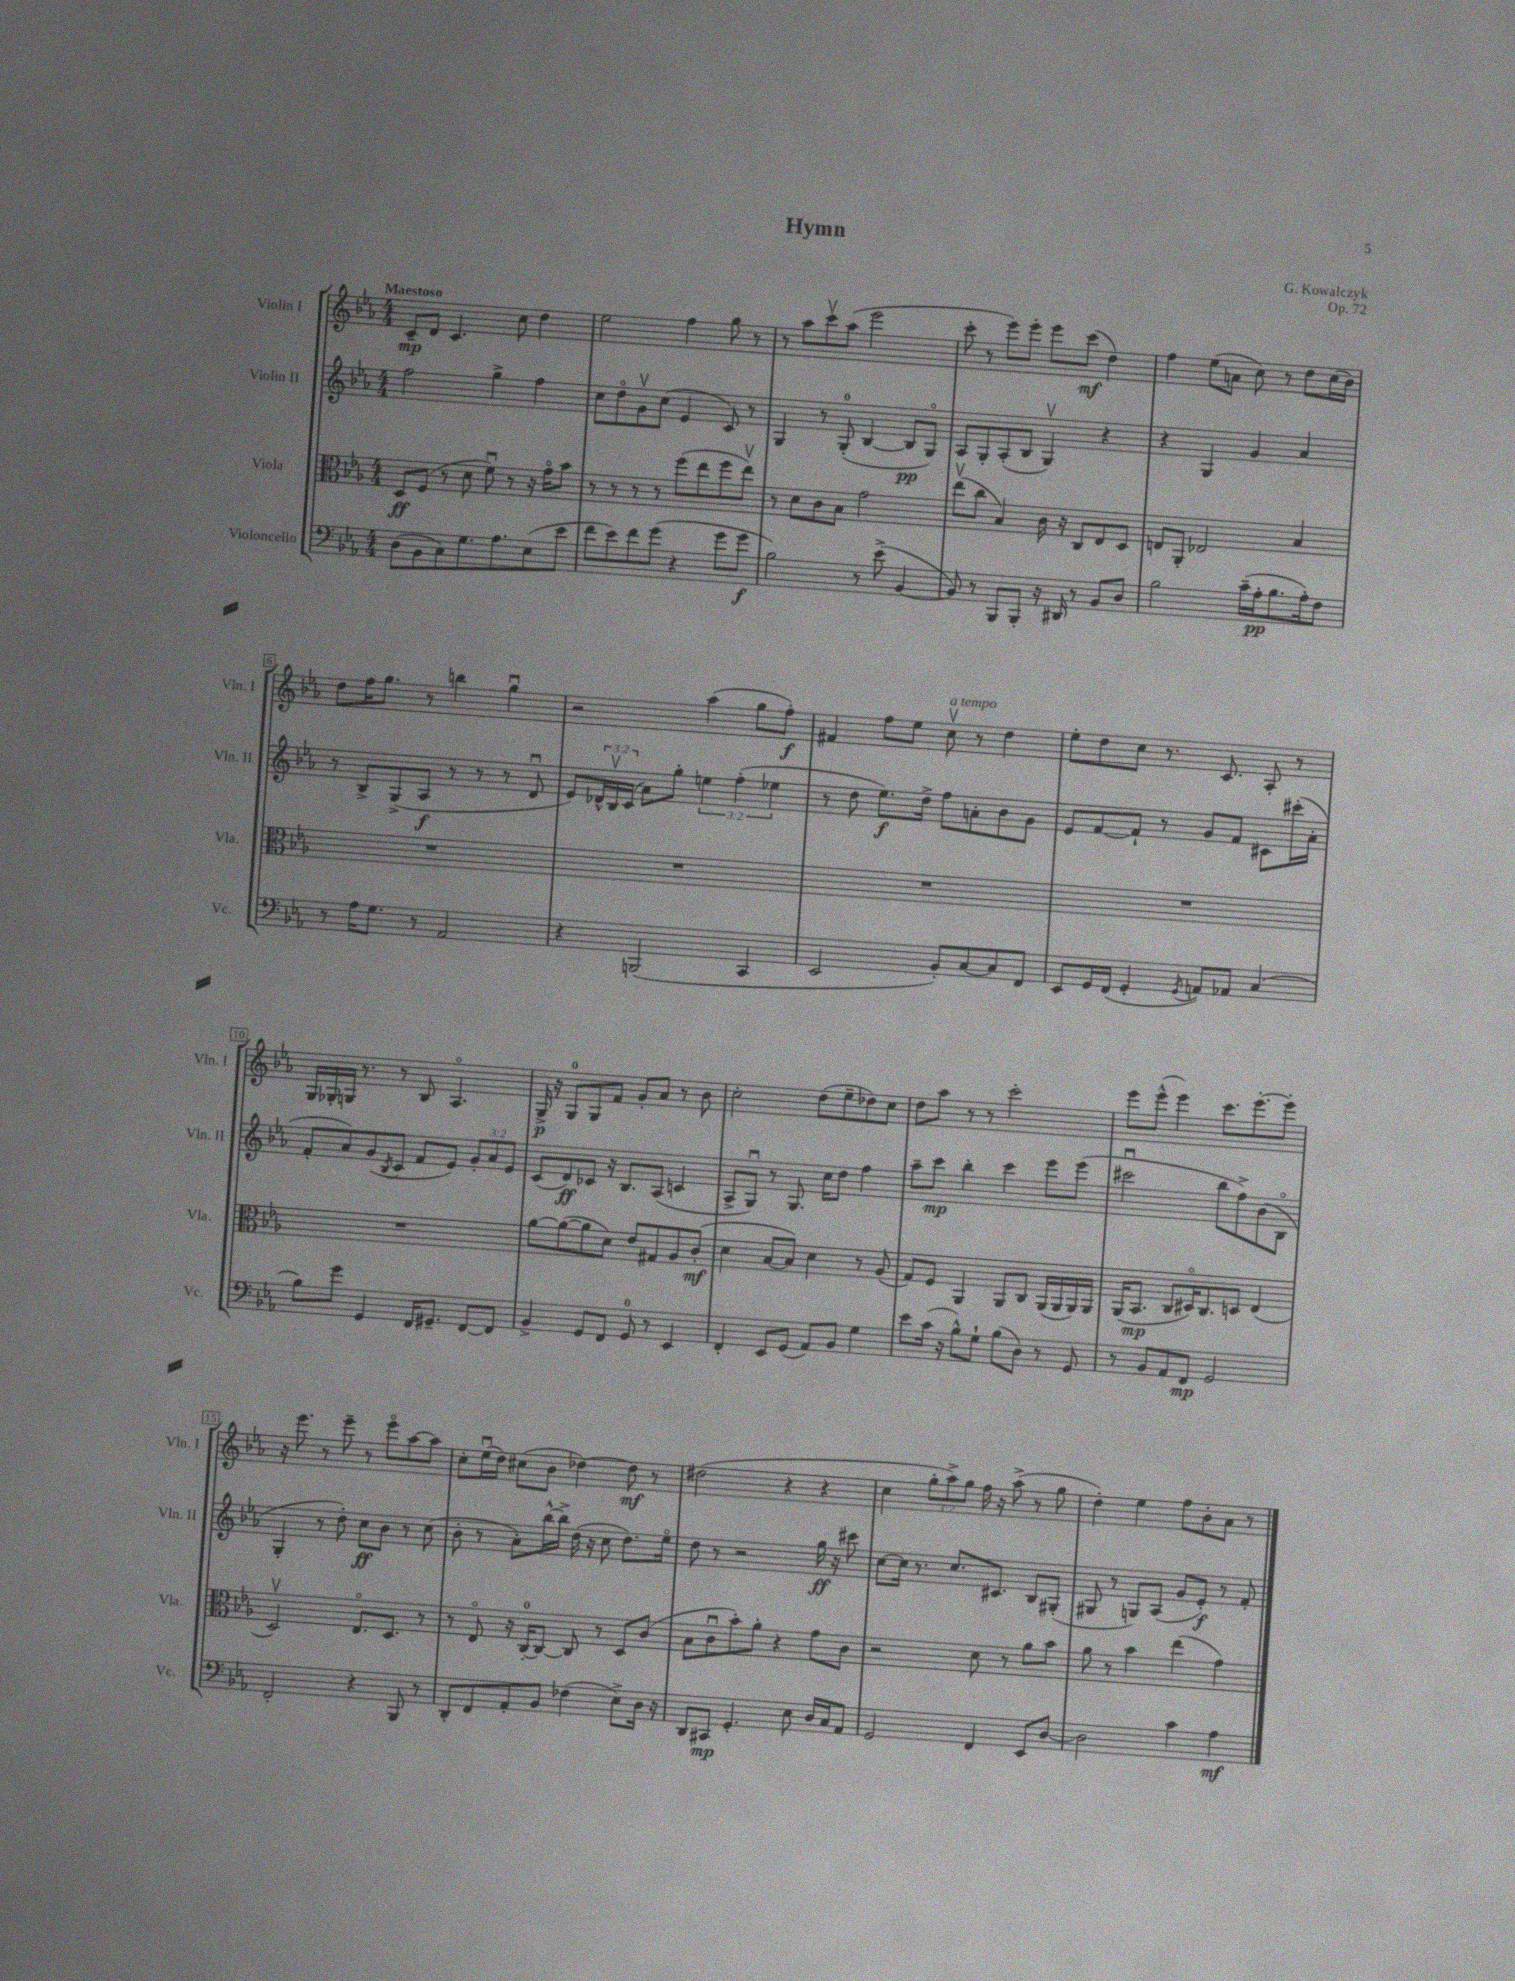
\header { title = "Hymn" composer = "G. Kowalczyk" opus = "Op. 72" }
<<
\new StaffGroup <<
\new Staff = "s0" \with { instrumentName = "Violin I" shortInstrumentName = "Vln. I" } {
    \clef treble \key ees \major \numericTimeSignature \time 4/4 \override Staff.TupletNumber.text = #tuplet-number::calc-fraction-text \tempo "Maestoso"
    c'8--\mp d'8 c'4. c''8 d''4 |
    ees''2 f''4 g''8 r8 |
    r8 aes''8 c'''8\upbow aes''8( ees'''2 |
    c'''8-. r8 ees'''8) ees'''8-. ees'''8 c'''8\mf( d''4) |
    f''4 ees''8( a'8 c''8) r8 d''8 c''16( bes'16) |
    d''8 f''16 g''8. r8 b''4 g''4\downbow |
    r2 aes''4( g''8 f''8-.\f) |
    fis'4 f''8 ees''8 c''8\upbow^\markup { \italic "a tempo" } r8 d''4 |
    ees''8-. d''8 c''8 r8. c'8. aes8-. r8 |
    g16 ges16-. g16 r8. r8 bes8 aes4.\flageolet |
    g16->\p r16 g8-0 g8 f'8 g'8-. aes'8 r8 bes'8 |
    c''2-. d''8( ees''8-- des''8) c''8 |
    d''8 aes''8 r8 r8 c'''2-. |
    ees'''8 ees'''8-^( ees'''4) c'''8. ees'''8.~-. ees'''8-. |
    r16 ees'''8. r8 ees'''8-- r8 ees'''8\flageolet aes''8~ aes''8 |
    c''8-. ees''16\downbow( d''16) cis''8( bes'8 des''4~) des''8\mf r8 |
    dis''2( r4 r4 |
    c''4 \tuplet 3/2 { g''8-. aes''8->) g''8 } f''16 r16 aes''8->( r8 g''8 |
    d''4-.) ees''4 f''8 bes'8-. aes'8 r8 \bar "|." |
}
\new Staff = "s1" \with { instrumentName = "Violin II" shortInstrumentName = "Vln. II" } {
    \clef treble \key ees \major \numericTimeSignature \time 4/4 \override Staff.TupletNumber.text = #tuplet-number::calc-fraction-text
    f''2 g''4-> f''4 |
    c''8 d''8\flageolet g'8\upbow c''8( ees'4 c'8) r8 |
    g4 r8 g8-0-.( bes4~ bes8\pp g8\flageolet) |
    aes8 g8-. aes8-.( bes8 g4\upbow) r4 |
    r4 g4 g'4 aes'4 |
    r8 bes8-> g8->( aes8\f r8 r8 r8 d'8\downbow |
    ees'8) \tuplet 3/2 { des'16-^ bes16\upbow c'16( } aes'8) g''8-. \tuplet 3/2 { e''4 f''4-.( ees''4 } |
    r8 d''8 ees''8.\f) d''16-> f''8 a'8-. bes'8 g'8 |
    ees'8 f'8~ f'8-! r8 g'8 f'8 cis'8 cis'''16-.( aes'16-. |
    f'8-. aes'8) g'8( \acciaccatura { bes8 } c'8 f'8 ees'8) \tuplet 3/2 { g'8-. aes'8 ees'8 } |
    c'8( d'8\ff) ces'8 r16 bes8. aes8( c'4 |
    aes8-> g8\downbow) r8 g8. c''16 d''8 f''4 |
    aes''8-- c'''8\mp bes''4-. c'''4 ees'''8 ees'''8( |
    cis'''2\downbow bes''8 f''8->) bes'8( bes8\flageolet |
    g4-. r8 d''8-.) c''8\ff bes'8 r8 c''8( |
    bes'8-. r8 aes'8-.) bes''16~-^ bes''16-> d''16( r16 c''8 d''8.) ees''16\flageolet |
    d''8 r8 r2 g''16\ff r16 cis'''8 |
    c''8~ c''16 r8. c''8. cis'8. bes8 gis8-.( |
    gis8 r8 g8) aes8( g'8 ees'8-.\f) r8 f'8-. \bar "|." |
}
\new Staff = "s2" \with { instrumentName = "Viola" shortInstrumentName = "Vla." } {
    \clef alto \key ees \major \numericTimeSignature \time 4/4
    d8\ff f8( r8 d'8 f'8\downbow) r8 r16 g'16\flageolet bes'8 |
    r8 r8 r8 r8 f''8( ees''8 f''8 ees''8\upbow) |
    r8 d'8 c'8 bes8 g'2 |
    ees''8\upbow( c''8 bes4) c'16 r16 c8 ees8 d8 |
    e8 aes,8-. ees2 bes4 |
    R1 |
    R1 |
    R1 |
    R1 |
    R1 |
    aes'8~ aes'8~( aes'8 d'8) ees'8 gis8 aes8 c'8-.\mf( |
    d'4 bes8~ bes8) d'4 r8 aes8( |
    g8) f8 aes,4 aes,8 c8 aes,16( aes,16 aes,16) aes,16 |
    aes,16( bes,8.\mp c8 dis16\flageolet) c8. d8 ees4( |
    d2\upbow) ees8.\flageolet d8. r8 |
    r8 ees8\flageolet r16 c16-0~-. c8~ c8 r8 d8 c'8( |
    bes8 c'8\downbow bes'8-.) aes'8-. r4 g'8 c'8 |
    r2 d'8 r8 aes'8 bes'8 |
    aes'8 r8 bes'4 ees''4( g'4) \bar "|." |
}
\new Staff = "s3" \with { instrumentName = "Violoncello" shortInstrumentName = "Vc." } {
    \clef bass \key ees \major \numericTimeSignature \time 4/4
    d8( bes,8 c8) g8. aes8. ees8( ees'8 |
    f'8 ees'8) f'8 g'8( r4 g'8 g'8\f |
    bes2) r8 ees'8->( bes,4~ |
    bes,8) r8 bes,,8 bes,,8-. r16 dis,16 r8 bes,8 d8 |
    bes2 c'16--( aes16-.\pp bes8. aes16-.) f8 |
    r8 aes16 g8. r8 aes,2 |
    r4 b,,2( c,4 |
    ees,2 bes,8-.) c8~ c8 f,8 |
    ees,8 g,16 f,16( g,4-. \acciaccatura { g,8 } a,8) aes,8 c4( |
    bes8) g'8 g,4 f,16 gis,8.-- f,8~ f,8 |
    bes,4-> g,8 f,8 g,8-0 r8 ees,4 |
    f,4-. ees,8 g,8( aes,8) bes,8 g4 |
    ees'8 c'16( r16 bes8-^) g8-! bes8( d8) r8 g,8 |
    r8 bes,8 aes,8 f,8\mp g,2 |
    f,2-. r4 bes,,8 r8 |
    d,8-. f,8 aes,8-. bes,8 fes4( ees8->) d16 r16 |
    d,8 cis,8\mp g,4.-. ees8 d16 c16 aes,8 |
    g,2 f,4 ees,8 d8~ |
    d2 c'4 aes4\mf \bar "|." |
}
>>
>>
\layout { \context { \Score \override BarNumber.stencil = #(make-stencil-boxer 0.1 0.3 ly:text-interface::print) } }
